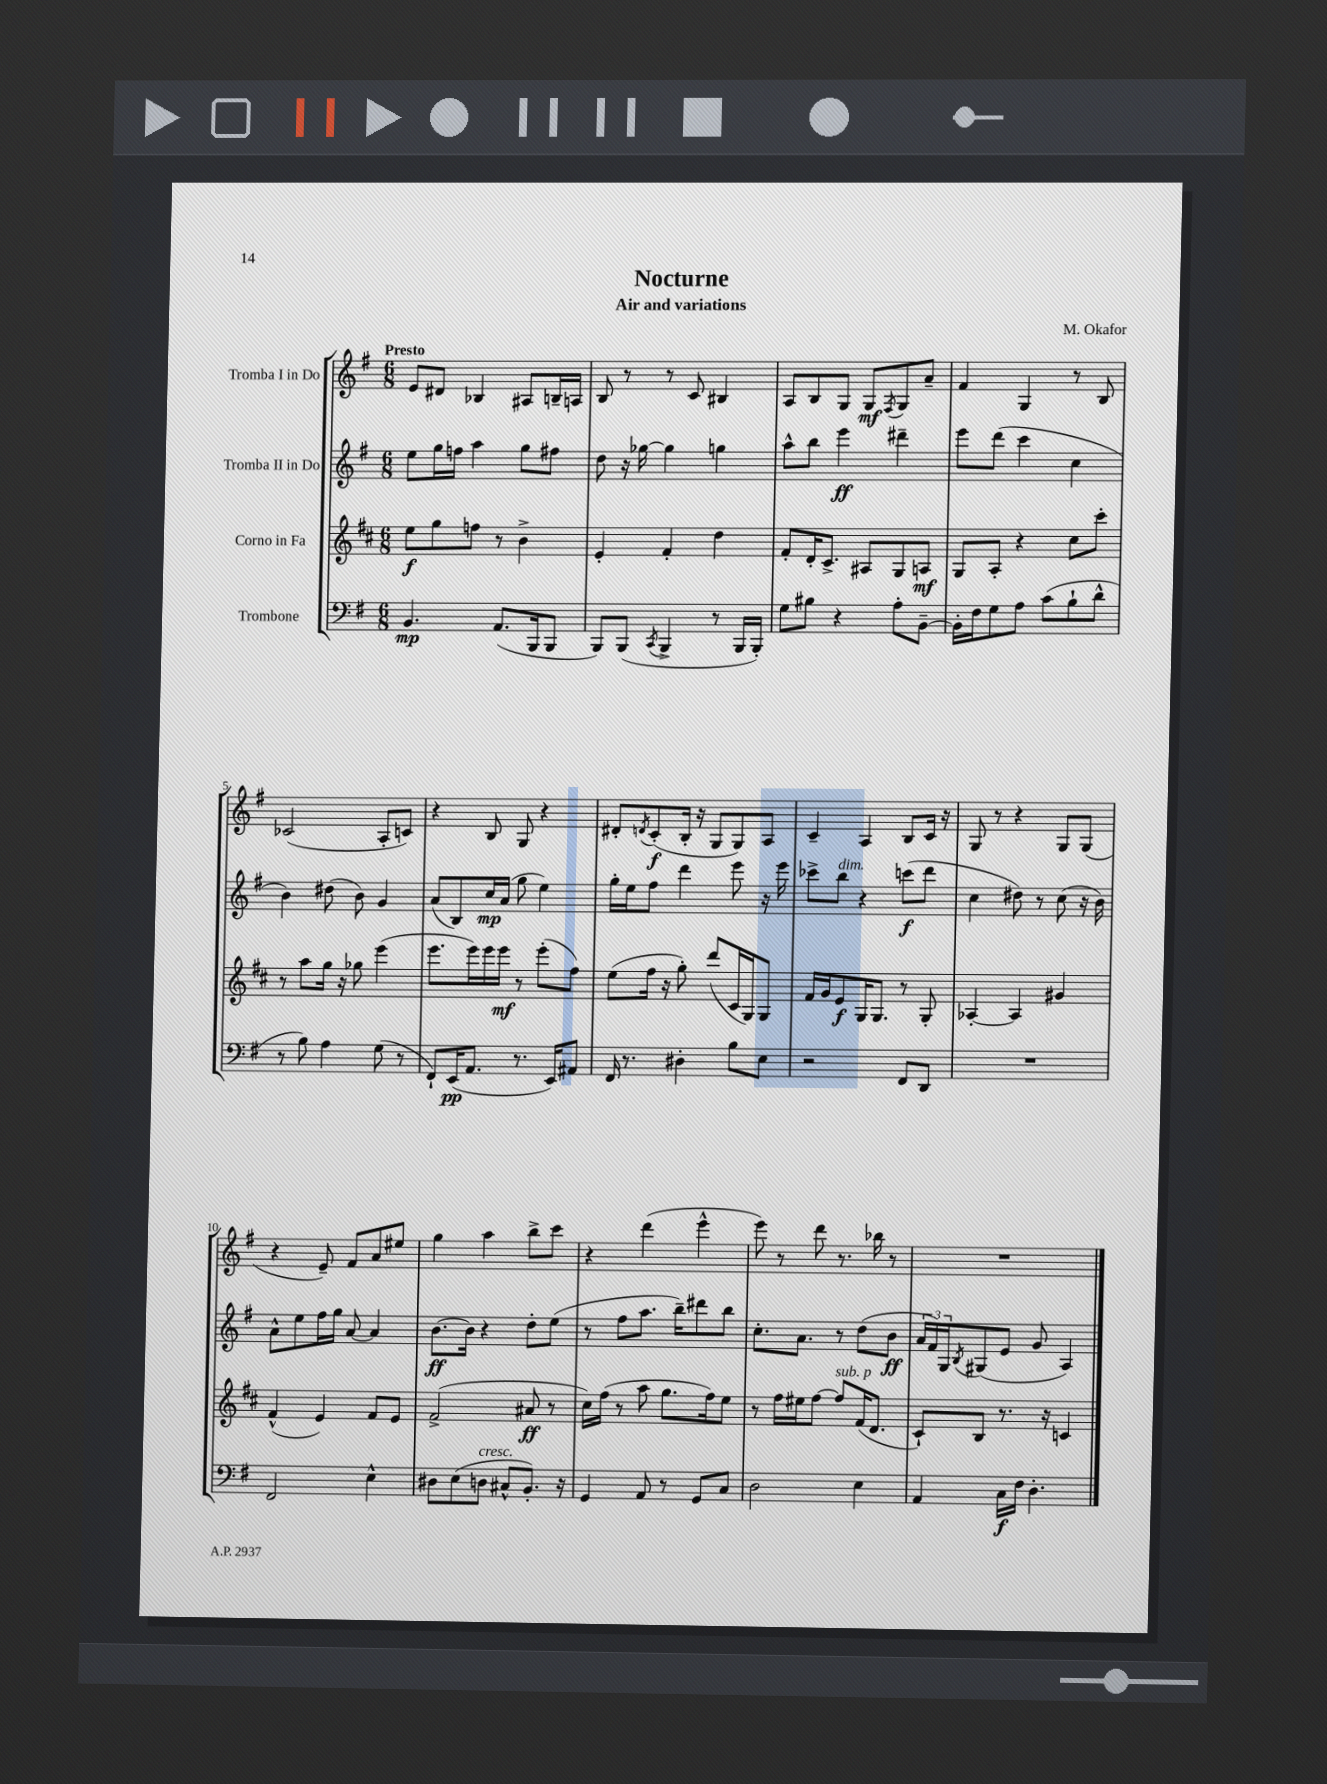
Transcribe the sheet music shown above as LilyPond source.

\header { title = "Nocturne" composer = "M. Okafor" subtitle = "Air and variations" }
<<
\new StaffGroup <<
\new Staff = "s0" \with { instrumentName = "Tromba I in Do" } {
    \clef treble \key g \major \numericTimeSignature \time 6/8 \tempo "Presto"
    e'8 dis'8 bes4 ais8 b16-- a16 |
    b8 r8 r8 c'8 bis4 |
    a8 b8 g8 g8\mf \acciaccatura { fis8 } g8 a'8-- |
    fis'4 g4 r8 b8 |
    ces'2( a8-. c'8) |
    r4 b8 g8 r4 |
    dis'8-. \acciaccatura { d'8 } c'8-.\f( b16-. r16 g8 g8) a8 |
    c'4-- a4 b8 c'16 r16 |
    g8 r8 r4 g8 g8( |
    r4 e'8--) fis'8 a'8 eis''8 |
    g''4 a''4 b''8-> c'''8 |
    r4 d'''4( e'''4-^ |
    e'''8) r8 d'''8 r8. bes''16 r8 |
    R2. \bar "|." |
}
\new Staff = "s1" \with { instrumentName = "Tromba II in Do" } {
    \clef treble \key g \major \numericTimeSignature \time 6/8
    e''8 g''16 f''16 a''4 g''8 fis''8 |
    d''8 r16 ges''16~ ges''4 g''4 |
    a''8-^ b''8 e'''4\ff dis'''4-- |
    e'''8 d'''8( c'''4 c''4 |
    b'4) dis''8( b'8) g'4 |
    a'8( b8) c''16\mp a'16( g''8 e''4) |
    g''16-. e''16 fis''8 d'''4 e'''8 r16 e'''16 |
    ces'''8-> b''8^\markup { \italic "dim." } r4 c'''8\f( d'''8 |
    c''4 dis''8) r8 c''8( r16 b'16) |
    a'8-^ e''8 fis''16 g''16 a'8~ a'4 |
    b'8.~\ff b'16 r4 d''8-. e''8( |
    r8 fis''8 a''8. b''16--) dis'''8 b''8 |
    c''8.-. a'8. r8 d''8( b'8\ff |
    \tuplet 3/2 { a'16 fis'16) g16 } \acciaccatura { b8 } gis8( e'8 g'8 a4) \bar "|." |
}
\new Staff = "s2" \with { instrumentName = "Corno in Fa" } {
    \clef treble \key d \major \numericTimeSignature \time 6/8
    e''8\f g''8 f''8 r8 b'4-> |
    e'4-. fis'4-. d''4 |
    fis'8-. d'16-. cis'8.-> ais8 g8 a8\mf |
    g8 a8-. r4 cis''8 cis'''8-. |
    r8 a''8 g''16 r16 ges''8 e'''4( |
    e'''8. e'''16) e'''16 e'''16\mf r8 e'''8-.( fis''8) |
    e''8( fis''16 r16 g''8-.) d'''8( cis'16 g16) g8 |
    fis'16 g'16 e'8\f g16 g8. r8 g8-. |
    aes4~-. aes4 gis'4 |
    fis'4-^( e'4) fis'8 e'8 |
    fis'2->( ais'8\ff r8 |
    cis''16) fis''16( r8 a''8 g''8. fis''16) e''8 |
    r8 fis''16 eis''16 fis''8~ fis''8^\markup { \italic "sub. p" } fis'16( d'8. |
    cis'8-!) b8 r8. r16 c'4 \bar "|." |
}
\new Staff = "s3" \with { instrumentName = "Trombone" } {
    \clef bass \key g \major \numericTimeSignature \time 6/8
    b,4.\mp a,8.( b,,16 b,,8 |
    b,,8) b,,8( \acciaccatura { c,8 } b,,4-> r8 b,,16 b,,16-.) |
    g8 bis8 r4 a8-. b,8~-- |
    b,16-. fis16 g8 a8 c'8( b8-! d'8-^ |
    r8 b8) a4 g8( r8 |
    fis,8-!) e,16\pp( a,8. r8. e,16) ais,8 |
    fis,16 r8. dis4-. b8 e8 |
    r2 fis,8 d,8 |
    R2. |
    fis,2 e4-^ |
    dis8 e8( d8^\markup { \italic "cresc." } cis8-^ b,8.-.) r16 |
    g,4 a,8 r8 g,8 c8 |
    d2 e4 |
    a,4 c16\f fis16 d4.-. \bar "|." |
}
>>
>>
